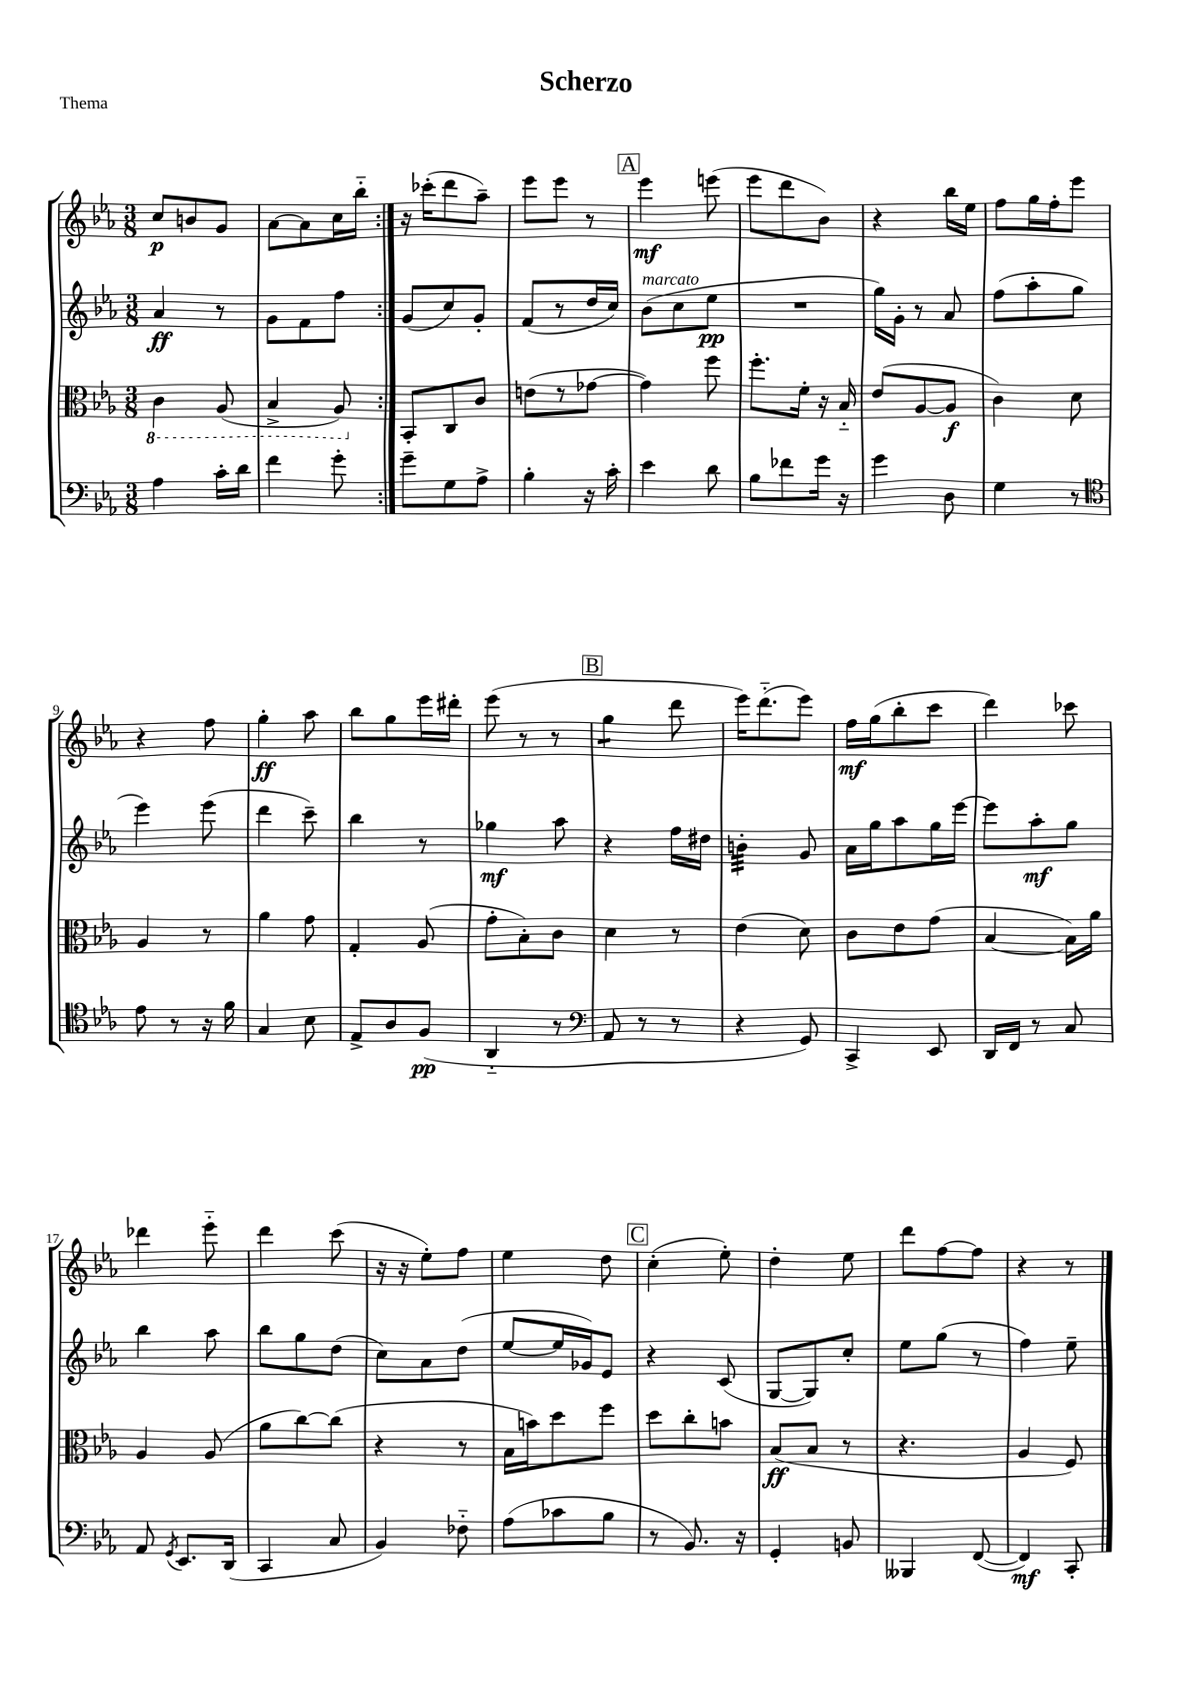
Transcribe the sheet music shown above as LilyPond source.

\header { title = "Scherzo" piece = "Thema" }
<<
\new StaffGroup <<
\new Staff = "s0" {
    \clef treble \key ees \major \numericTimeSignature \time 3/8
    \autoBeamOff \repeat volta 2 { c''8[\p b'8 g'8] |
    aes'8[~ aes'8 c''16 bes''16]-_ | }
    r16 ces'''16[-.( d'''8 aes''8]--) |
    ees'''8[ ees'''8] r8 |
    \mark \markup { \box "A" } ees'''4\mf e'''8( |
    ees'''8[ d'''8 bes'8]) |
    r4 bes''16[ ees''16] |
    f''8[ g''16 f''16-. ees'''8] |
    r4 f''8 |
    g''4-.\ff aes''8 |
    bes''8[ g''8 ees'''16 dis'''16]-. |
    ees'''8( r8 r8 |
    \mark \markup { \box "B" } g''4:8 d'''8 |
    ees'''16[) d'''8.-_( ees'''8]) |
    f''16[\mf g''16( bes''8-. c'''8] |
    d'''4) ces'''8 |
    des'''4 ees'''8-_ |
    d'''4 c'''8( |
    r16 r16 ees''8[-.) f''8] |
    ees''4 d''8 |
    \mark \markup { \box "C" } c''4-.( ees''8-.) |
    d''4-. ees''8 |
    d'''8[ f''8~ f''8] |
    r4 r8 \bar "|." |
}
\new Staff = "s1" {
    \clef treble \key ees \major \numericTimeSignature \time 3/8
    \autoBeamOff \repeat volta 2 { aes'4\ff r8 |
    g'8[ f'8 f''8] | }
    g'8[( c''8) g'8]-. |
    f'8[( r8 d''16 c''16]) |
    \mark \markup { \box "A" } bes'8[^\markup { \italic "marcato" }( c''8 ees''8]\pp |
    R4. |
    g''16[) g'16]-. r8 aes'8 |
    f''8[( aes''8-. g''8] |
    ees'''4) ees'''8( |
    d'''4 c'''8--) |
    bes''4 r8 |
    ges''4\mf aes''8 |
    \mark \markup { \box "B" } r4 f''16[ dis''16] |
    b'4:32-. g'8 |
    aes'16[ g''16 aes''8 g''16 ees'''16]~ |
    ees'''8[ aes''8-.\mf g''8] |
    bes''4 aes''8 |
    bes''8[ g''8 d''8]( |
    c''8[) aes'8 d''8]( |
    ees''8[~ ees''16 ges'16) ees'8] |
    \mark \markup { \box "C" } r4 c'8( |
    g8[~ g8) c''8]-. |
    ees''8[ g''8]( r8 |
    f''4) ees''8-- \bar "|." |
}
\new Staff = "s2" {
    \clef alto \key ees \major \numericTimeSignature \time 3/8
    \autoBeamOff \repeat volta 2 { \ottava #-1 c4 aes,8( |
    bes,4-> aes,8) \ottava #0 | }
    bes,8[-. c8 c'8] |
    e'8[( r8 ges'8]~ |
    \mark \markup { \box "A" } ges'4) f''8 |
    f''8.[-. f'16]-. r16 bes16-_ |
    ees'8[( aes8~ aes8]\f |
    c'4) d'8 |
    aes4 r8 |
    aes'4 g'8 |
    g4-. aes8( |
    g'8[-. bes8-.) c'8] |
    \mark \markup { \box "B" } d'4 r8 |
    ees'4( d'8) |
    c'8[ ees'8 g'8]( |
    bes4~ bes16[) aes'16] |
    aes4 aes8( |
    aes'8[ c''8~) c''8]( |
    r4 r8 |
    bes16[ b'16) d''8 f''8] |
    \mark \markup { \box "C" } d''8[ c''8-. b'8] |
    bes8[\ff( bes8] r8 |
    r4. |
    aes4 f8) \bar "|." |
}
\new Staff = "s3" {
    \clef bass \key ees \major \numericTimeSignature \time 3/8
    \autoBeamOff \repeat volta 2 { aes4 c'16[-. d'16] |
    f'4 g'8-. | }
    g'8[-- g8 aes8]-> |
    bes4-. r16 c'16-. |
    \mark \markup { \box "A" } ees'4 d'8 |
    bes8[ fes'8 g'16] r16 |
    g'4 d8 |
    g4 r8 |
    \clef tenor ees'8 r8 r16 f'16 |
    g4 bes8 |
    ees8[-> aes8 f8]\pp( |
    aes,4-_ r8 |
    \mark \markup { \box "B" } \clef bass aes,8 r8 r8 |
    r4 g,8) |
    c,4-> ees,8 |
    d,16[ f,16] r8 c8 |
    aes,8 \acciaccatura { g,8 } ees,8.[ d,16]( |
    c,4 c8 |
    bes,4) fes8-_ |
    aes8[( ces'8 bes8] |
    \mark \markup { \box "C" } r8 bes,8.) r16 |
    g,4-. b,8 |
    beses,,4 f,8~( |
    f,4\mf) c,8-. \bar "|." |
}
>>
>>
